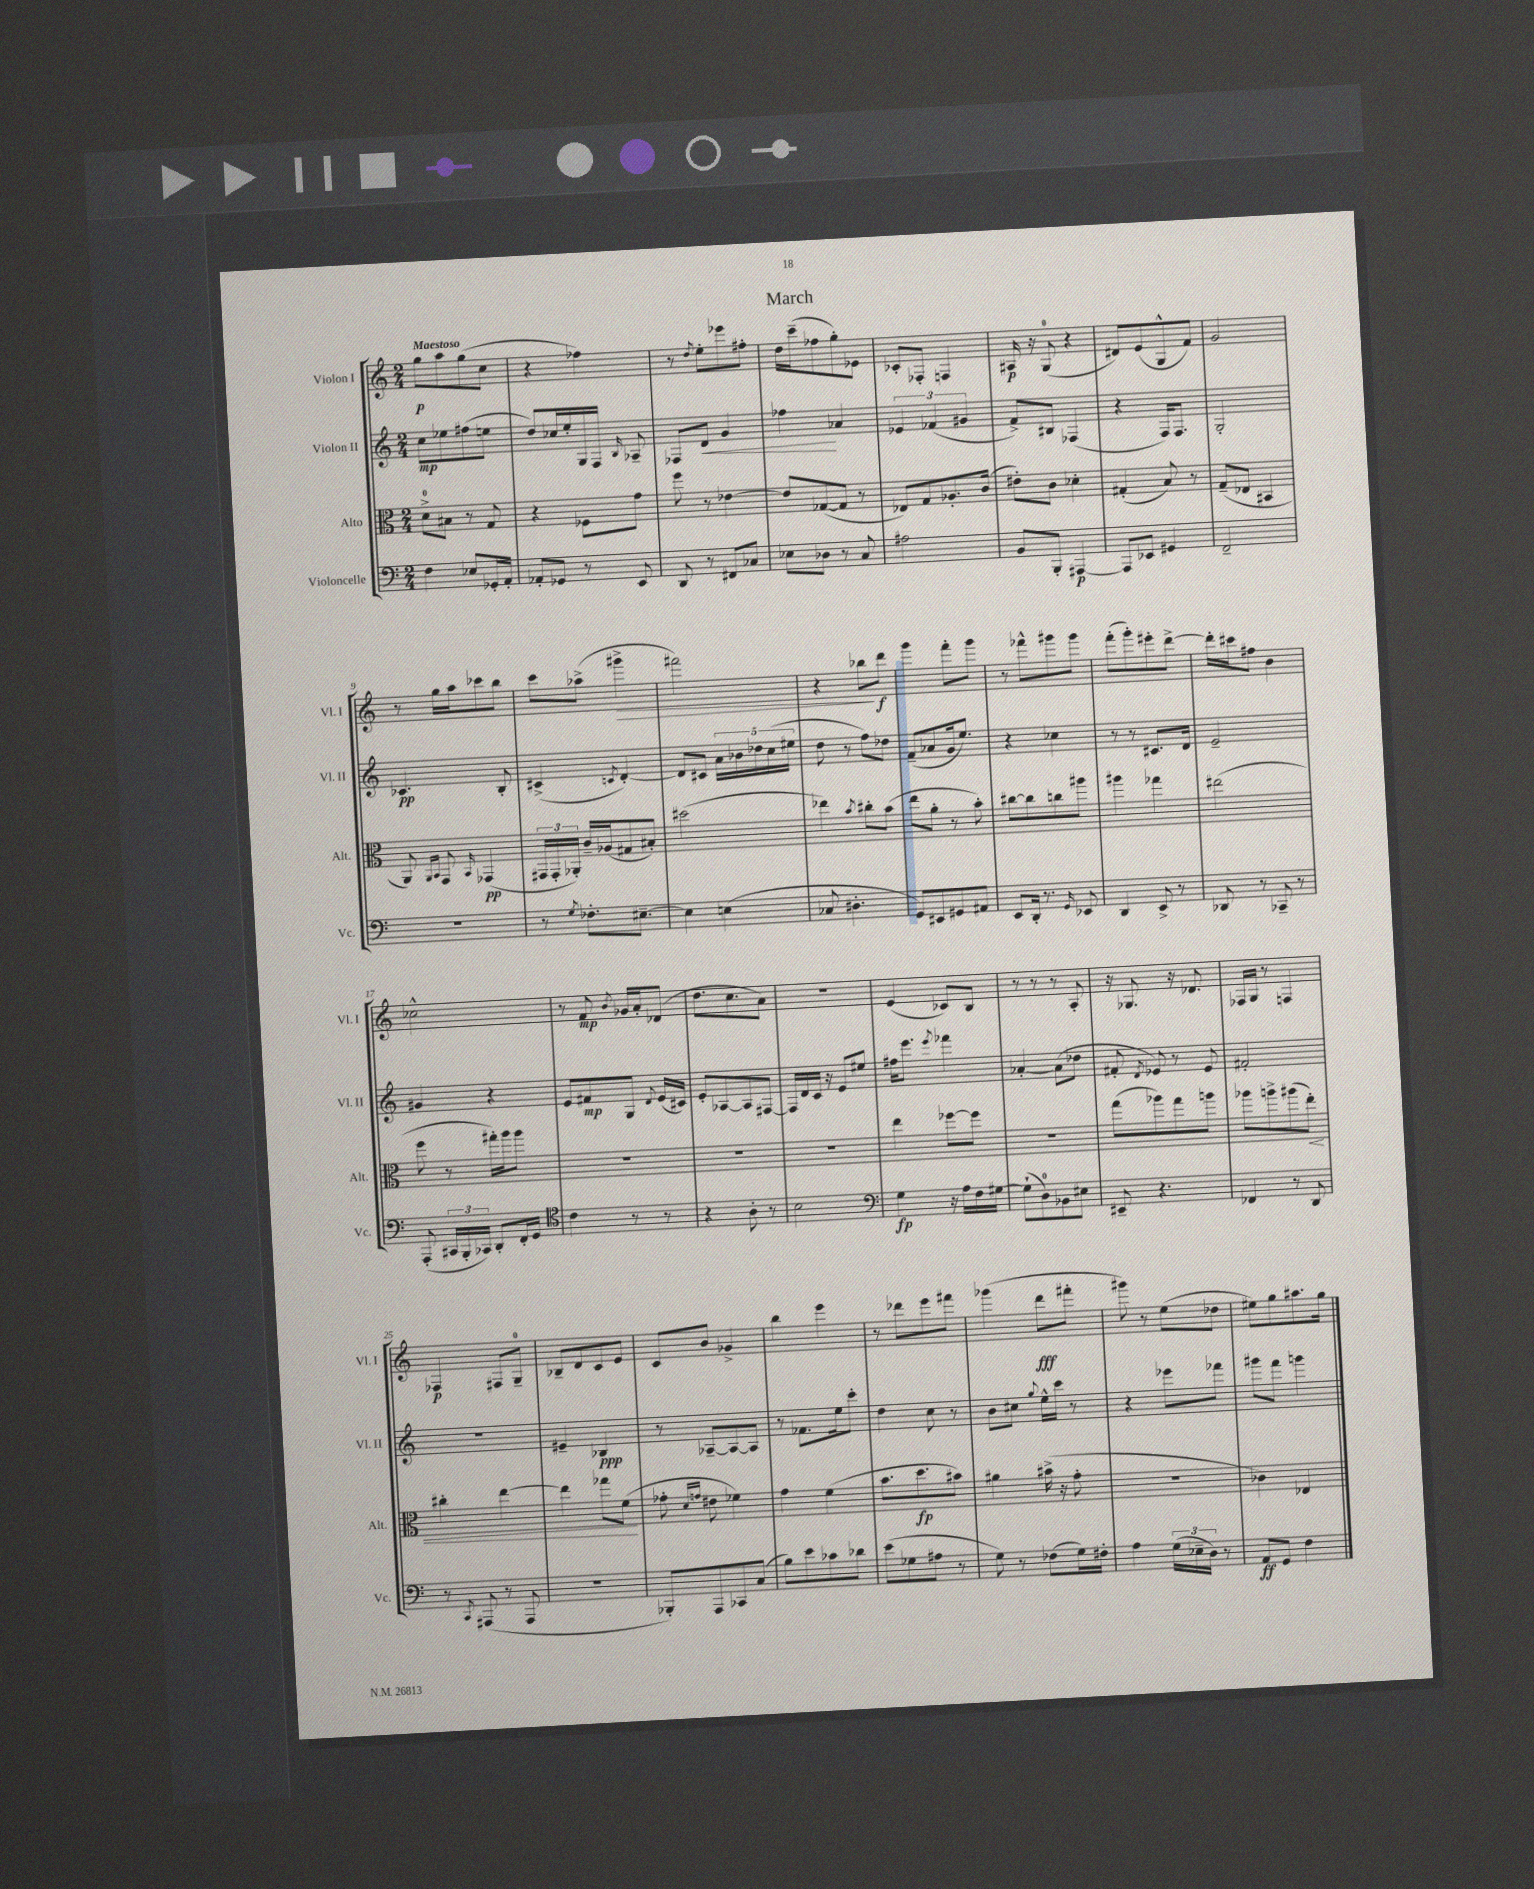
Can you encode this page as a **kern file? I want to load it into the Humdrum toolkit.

**kern	**kern	**kern	**kern
*staff4	*staff3	*staff2	*staff1
*clefF4	*clefC3	*clefG2	*clefG2
*k[]	*k[]	*k[]	*k[]
*M2/4	*M2/4	*M2/4	*M2/4
4F	8d^	8cc	8gg
.	8B#	8ee-	8aa
8E-	8r	(8ff#	(8gg
16GG-'	8G	8ee	8cc
16AA'	.	.	.
=	=	=	=
8AA-'	4r	8dd)	4r
8GG-	.	16cc-	.
.	.	16ee'	.
8r	8F-	16G	4ff-)
.	.	16F	.
.	.	16qqB	.
8EE	8g	8A-~	.
=	=	=	=
8DD	8ff	8F-	8r
.	.	.	8qdd
8r	8r	8d	8ee'
8FF#	[4e-	4g	8eee-
8C-	.	.	8ff#'
=	=	=	=
8E-	8e-]	4ff-	16dd
.	.	.	(16ccc~
8D-	([8G-	.	8ff-
8r	8G-]	4a-	8gg')
8C	8r	.	8e-
=	=	=	=
2A#	8E-)	6e-	8c-'
.	8G	.	8F-'
.	.	(6f-	.
.	8.A-'	.	4F
.	.	6g#	.
.	(16c	.	.
=	=	=	=
8BB	8e#')	8f^)	16A#
.	.	.	16r
8BBB'	8c	8B#	(8G
[4AAA#	4d-'	(4F-	4r
=	=	=	=
8AAA#]	(4G#'	4r	8d#)
8EE-	.	.	(8e
4GG#	8B)	16F)	8G^^
.	.	8.F	.
.	8r	.	8f)
=	=	=	=
2FF~	(8G~	2G'	2g
.	8E-	.	.
.	4BB#	.	.
=	=	=	=
2r	8AA)	4.c-	8r
.	16qqAA	.	.
.	16qqBB	.	.
.	8GG	.	16gg
.	.	.	16aa
.	16qqBB	.	.
.	(4GG-	.	8ccc-
.	.	8B'	8bb
=	=	=	=
8r	24GG#	(4c#^	8ccc
.	24GG#'	.	.
.	24AA-')	.	.
8qG	.	.	.
8.F-'	16c~	.	(8aa-^
.	(16A-	.	.
.	.	8qc	.
.	8G#	[4d')	4ggg#^
[8.E#~	.	.	.
.	8B#')	.	.
=	=	=	=
4E#]	(2dd#	8d]	2fff#)
.	.	8c#	.
(4E	.	20a	.
.	.	20b-	.
.	.	20dd-	.
.	.	(20cc	.
.	.	20ee#	.
=	=	=	=
8C-	4ee-)	8dd	4r
4.D#'	.	8r	.
.	8qb	.	.
.	8cc#'	8ff)	8bb-
.	(8b	8dd-	8ddd
=	=	=	=
8GG)	8ee	(8f~	4ggg
8EE#	8a'	8a-	.
8GG#	8r	16g	8fff'
.	.	8.ee)	.
8AA#	8b')	.	8ggg
=	=	=	=
8EE	[8cc#	4r	8r
16DD'	8cc#]	.	8fff-^^
8.r	.	.	.
.	8cc	4cc-	8ggg#
16qqGG	.	.	.
8EE-	8aa#	.	8ggg#
=	=	=	=
4DD	4aa#	8r	(8fff'
.	.	8r	8ggg')
8EE^	4gg-	8.c#	8eee#'
8r	.	.	[8ddd^
.	.	16d	.
=	=	=	=
8DD-	(2ee#	2e~	16ddd']
.	.	.	16ccc#
8r	.	.	8ff#
8CC-~	.	.	4b
8r	.	.	.
=	=	=	=
(8AAA'	8ff	4g#	2cc-^^
24CC#	8r	.	.
24BBB'	.	.	.
24CC-)	.	.	.
8DD'	16gg#')	4r	.
.	16aa	.	.
16FF'	8aa	.	.
16GG	.	.	.
=	=	=	=
*clefC4	*	*	*
4c	2r	8e	8r
.	.	8f#	8f
.	.	.	8qb
8r	.	8G	16g-
.	.	.	16a'
.	.	8qqd	.
8r	.	(16e	(8d-
.	.	16c#)	.
=	=	=	=
4r	2r	8e'	8.dd
.	.	[8A-	.
.	.	.	8.cc
8A'	.	8A-]	.
8r	.	[8F#	8a)
=	=	=	=
2B	2r	16F#]	2r
.	.	16d	.
.	.	16c	.
.	.	16r	.
.	.	8e	.
.	.	8ee#	.
=	=	=	=
*clefF4	*	*	*
4G	4ee	16ff#	(4e
.	.	8.eee	.
.	.	8qeee	.
16r	[8ff-	4fff-	8c-)
16A	.	.	.
16F	8ff-]	.	8B
[16G#	.	.	.
=	=	=	=
(8G#`]	2r	[4a-'	8r
8D)	.	.	8r
8BB-	.	(8a-]	8r
8E#	.	8dd-	8A'
=	=	=	=
8EE#~	(8gg	8f#'	16r
.	.	.	8.G-
.	.	8qd	.
4.r	8aa-)	8e-)	.
.	8gg	8r	16r
.	.	.	8.d-
.	8aa	8e-	.
=	=	=	=
4FF-	8aa-	2f#'	16F-
.	.	.	16G
.	8aa^	.	8r
8r	(8aa#	.	4F
8DD	8ee')	.	.
=	=	=	=
8r	4cc#'	2r	4F-
8qCC	.	.	.
(8AAA#	.	.	.
8r	[4ee	.	8F#
8AAA#	.	.	8G~
=	=	=	=
2r	4ee]	4e#~	8B-~
.	.	.	8d
.	8gg-	4B-	8c
.	(8f	.	8e
=	=	=	=
8BBB-')	8g-'	8r	8c
.	16qqd	.	.
.	16qqg	.	.
8AAA	8e#	[8A-~	8b
8CC-	4f-)	8A-_	4g-^
(8C	.	8A-]	.
=	=	=	=
8B)	4g	8r	4bb
8e	.	8.f-	.
8c-	(4f	.	4eee
.	.	16ee	.
8d-	.	8ccc'	.
=	=	=	=
(8e	8.b	4dd	8r
8G-	.	.	8ddd-
.	8.dd	.	.
8A#	.	8cc	8eee
8r	8b#)	8r	8fff#
=	=	=	=
8G)	4a#	8b	(4ggg-
8r	.	8cc#	.
.	.	8qqgg	.
(8F-	(16b#^	16ee^^	8ddd
.	16r	16ccc	.
16G)	8g'	8r	8fff#'
16F#'	.	.	.
=	=	=	=
4A	2r	4r	8ggg#)
.	.	.	8r
(24G	.	8eee-	(8ee
24E-~	.	.	.
24D)	.	.	.
8r	.	8fff-	8dd-
=	=	=	=
8AA	4c-)	8ggg#	8ee#)
8GG	.	8fff	8gg
4F	4E-	4ggg	8.aa#
.	.	.	16gg
==	==	==	==
*-	*-	*-	*-
